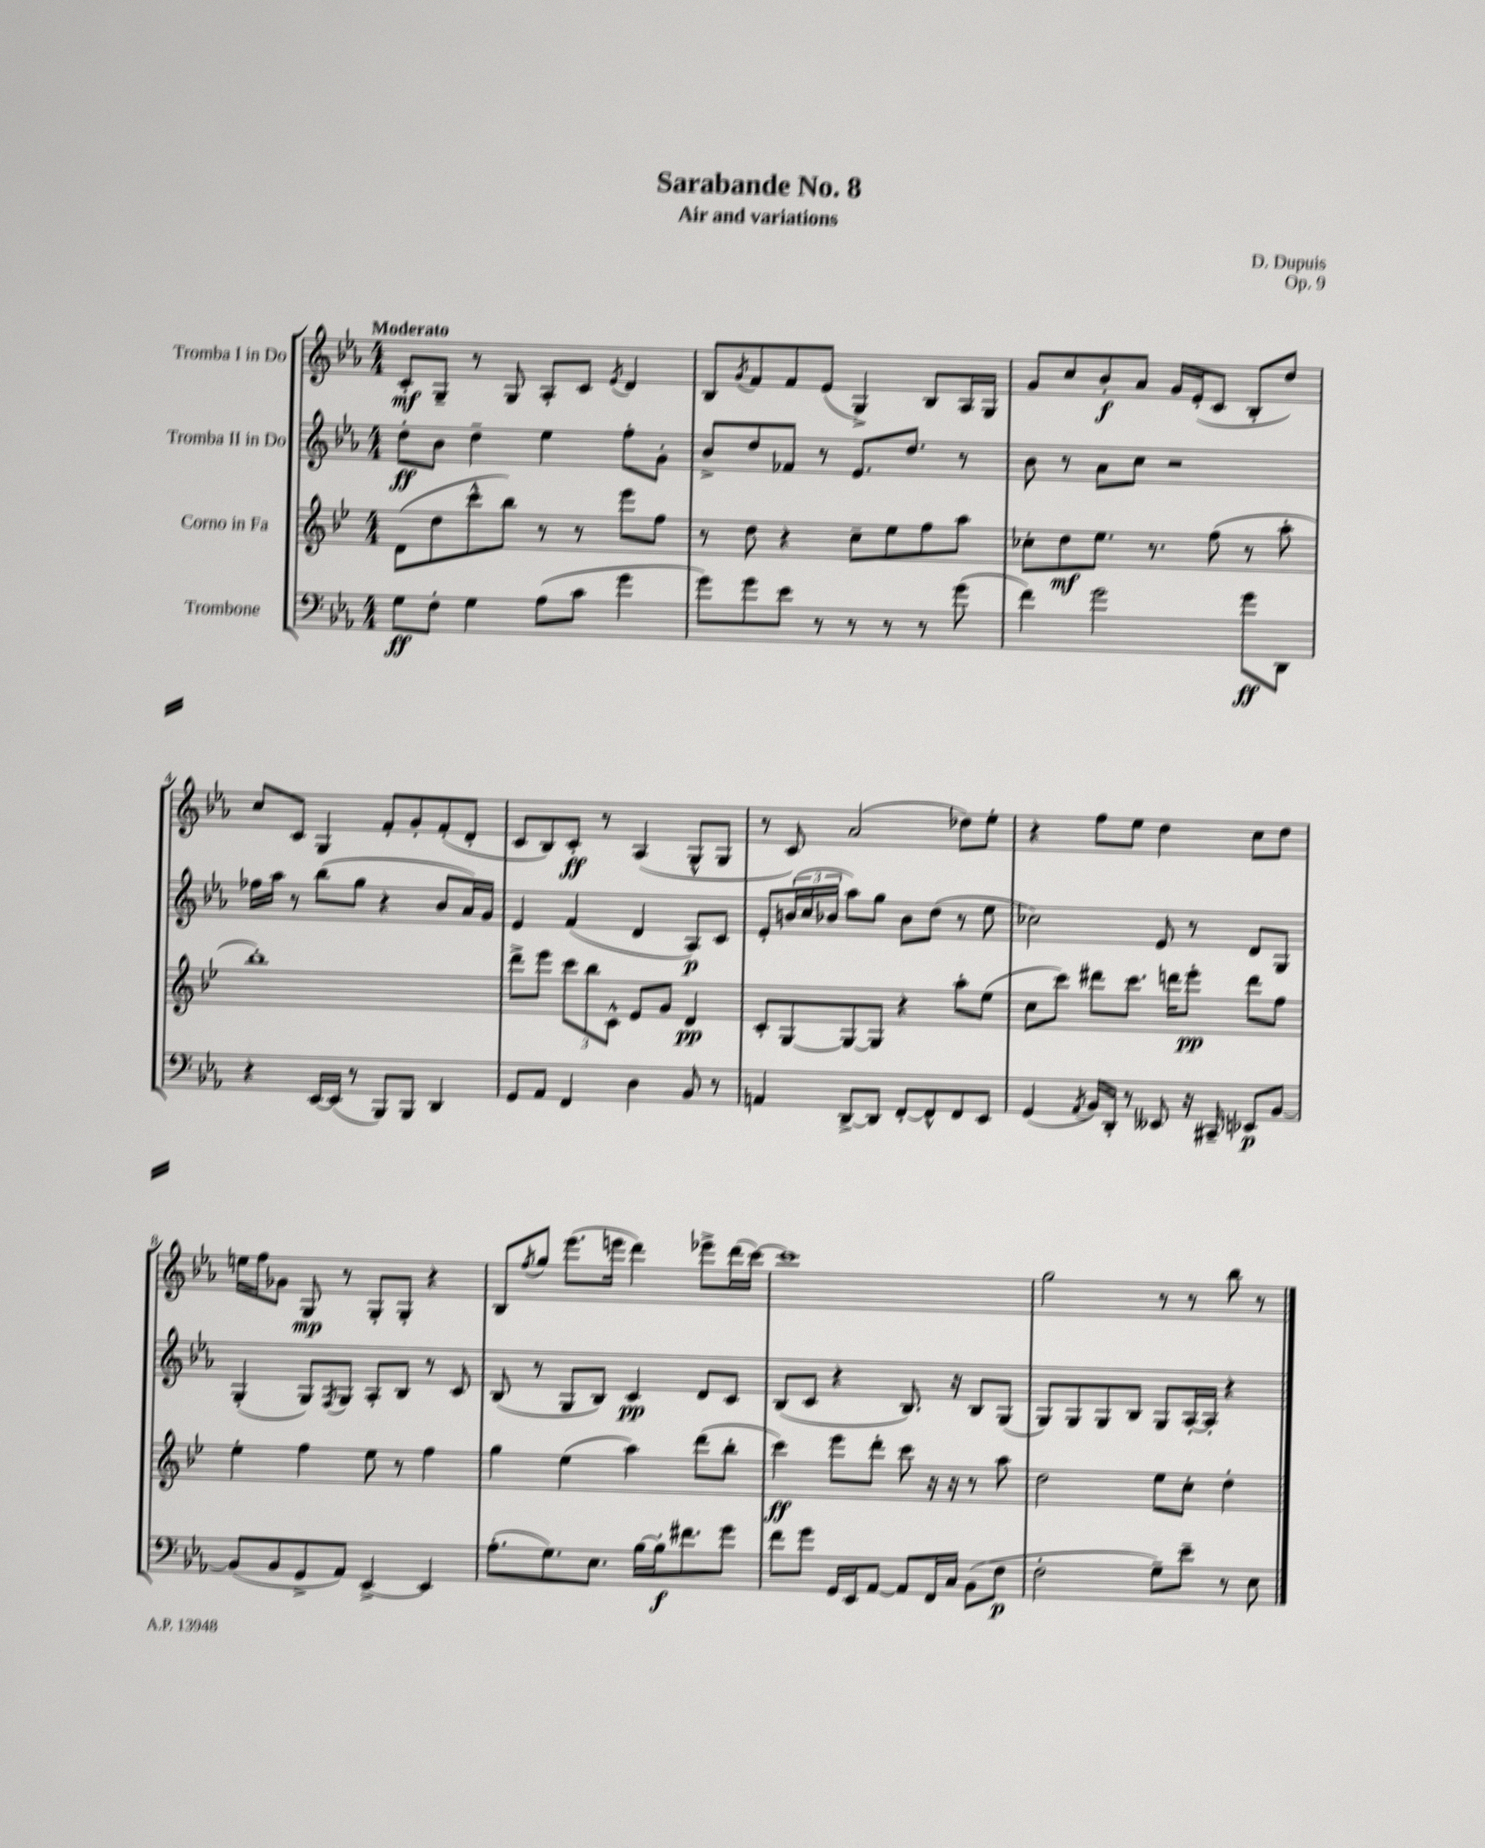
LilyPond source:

\header { title = "Sarabande No. 8" composer = "D. Dupuis" subtitle = "Air and variations" opus = "Op. 9" }
<<
\new StaffGroup <<
\new Staff = "s0" \with { instrumentName = "Tromba I in Do" } {
    \clef treble \key ees \major \numericTimeSignature \time 4/4 \tempo "Moderato"
    c'8-.\mf g8-- r8 g8 aes8-. c'8 \acciaccatura { ees'8 } d'4 |
    bes8 \acciaccatura { g'8 } f'8 f'8 ees'8( g4->) bes8 aes16 g16 |
    g'8 c''8 bes'8-.\f aes'8 g'16 ees'16-.( c'8 bes8-. d''8) |
    c''8 c'8 g4 f'8-. g'8-. f'8-.( d'8-. |
    c'8 bes8) c'8-.\ff r8 aes4( g8-^ g8 |
    r8 c'8) aes'2( des''8) ees''8-. |
    r4 f''8 ees''8 d''4 c''8 d''8 |
    e''16 f''16 ges'8 g8\mp r8 g8-. g8-. r4 |
    bes8 \acciaccatura { f''8 } g''8 ees'''8.( e'''16 d'''4) ees'''8-> d'''16( c'''16~) |
    c'''1 |
    g''2 r8 r8 bes''8 r8 \bar "|." |
}
\new Staff = "s1" \with { instrumentName = "Tromba II in Do" } {
    \clef treble \key ees \major \numericTimeSignature \time 4/4
    d''8-.\ff bes'8 d''4-- ees''4 f''8-. g'8-. |
    bes'8-> d''8 fes'8 r8 ees'8. d''8. r8 |
    bes'8 r8 aes'8 c''8 r2 |
    fes''16 aes''16 r8 bes''8( g''8 r4 bes'8 aes'16) g'16 |
    ees'4 f'4( d'4 aes8\p) c'8 |
    ees'8-. \tuplet 3/2 { b'16( c''16 bes'16 } aes''8) g''8 bes'8 d''8( r8 ees''8 |
    ces''2) ees'8 r8 d'8 g8 |
    g4-.( g8) \acciaccatura { f8 } g8 aes8-. bes8 r8 c'8 |
    bes8( r8 g8 bes8) c'4\pp d'8 c'8 |
    bes8( c'8 r4 bes8.) r16 bes8 g8( |
    g8) g8 g8 bes8 g8 aes16~-. aes16-. r4 \bar "|." |
}
\new Staff = "s2" \with { instrumentName = "Corno in Fa" } {
    \clef treble \key bes \major \numericTimeSignature \time 4/4
    d'8( d''8 c'''8-^ bes''8) r8 r8 ees'''8 f''8 |
    r8 d''8 r4 c''8-- ees''8 f''8 a''8 |
    ces''8-. d''8\mf ees''8. r8. f''8( r8 a''8-. |
    bes''1-.) |
    d'''8-> ees'''8 \tuplet 3/2 { c'''8 bes''8 c'8-^ } ees'8 g'8 d'4\pp |
    c'8-. g8~ g8~ g8 r4 a''8-. ees''8( |
    c''8 c'''8) dis'''8 c'''8. d'''16 ees'''8-.\pp d'''8 f''8 |
    ees''4-. f''4 ees''8 r8 f''4 |
    g''4 ees''4( a''4) d'''8( bes''8-. |
    c'''4\ff) ees'''8 d'''8-. c'''8 r16 r16 r8 a''8 |
    d''2 ees''8 c''8-. d''4-. \bar "|." |
}
\new Staff = "s3" \with { instrumentName = "Trombone" } {
    \clef bass \key ees \major \numericTimeSignature \time 4/4
    g8\ff f8-. g4 aes8( c'8 g'4 |
    g'8) g'8 ees'8 r8 r8 r8 r8 g'8( |
    f'4) g'2 g'8\ff d,8 |
    r4 ees,16~ ees,16( r8 bes,,8) bes,,8 d,4 |
    g,8 aes,8 f,4 d4 bes,8 r8 |
    a,4 d,8~-> d,8 f,8~-. f,8-^ f,8 ees,8 |
    g,4( \acciaccatura { aes,8 } bes,16) d,16-. r8 eeses,8 r16 cis,16-- ees,8\p bes,8~ |
    bes,8( bes,8 g,8-> aes,8) ees,4~-> ees,4 |
    aes8.-.( g8.) ees8. bes16~ bes16-.\f fis'8. g'8 |
    f'8 g'8 g,16 ees,16 aes,8~ aes,8 f,16 c16 bes,8( f8\p |
    f2-. g8--) ees'8-- r8 ees8 \bar "|." |
}
>>
>>
